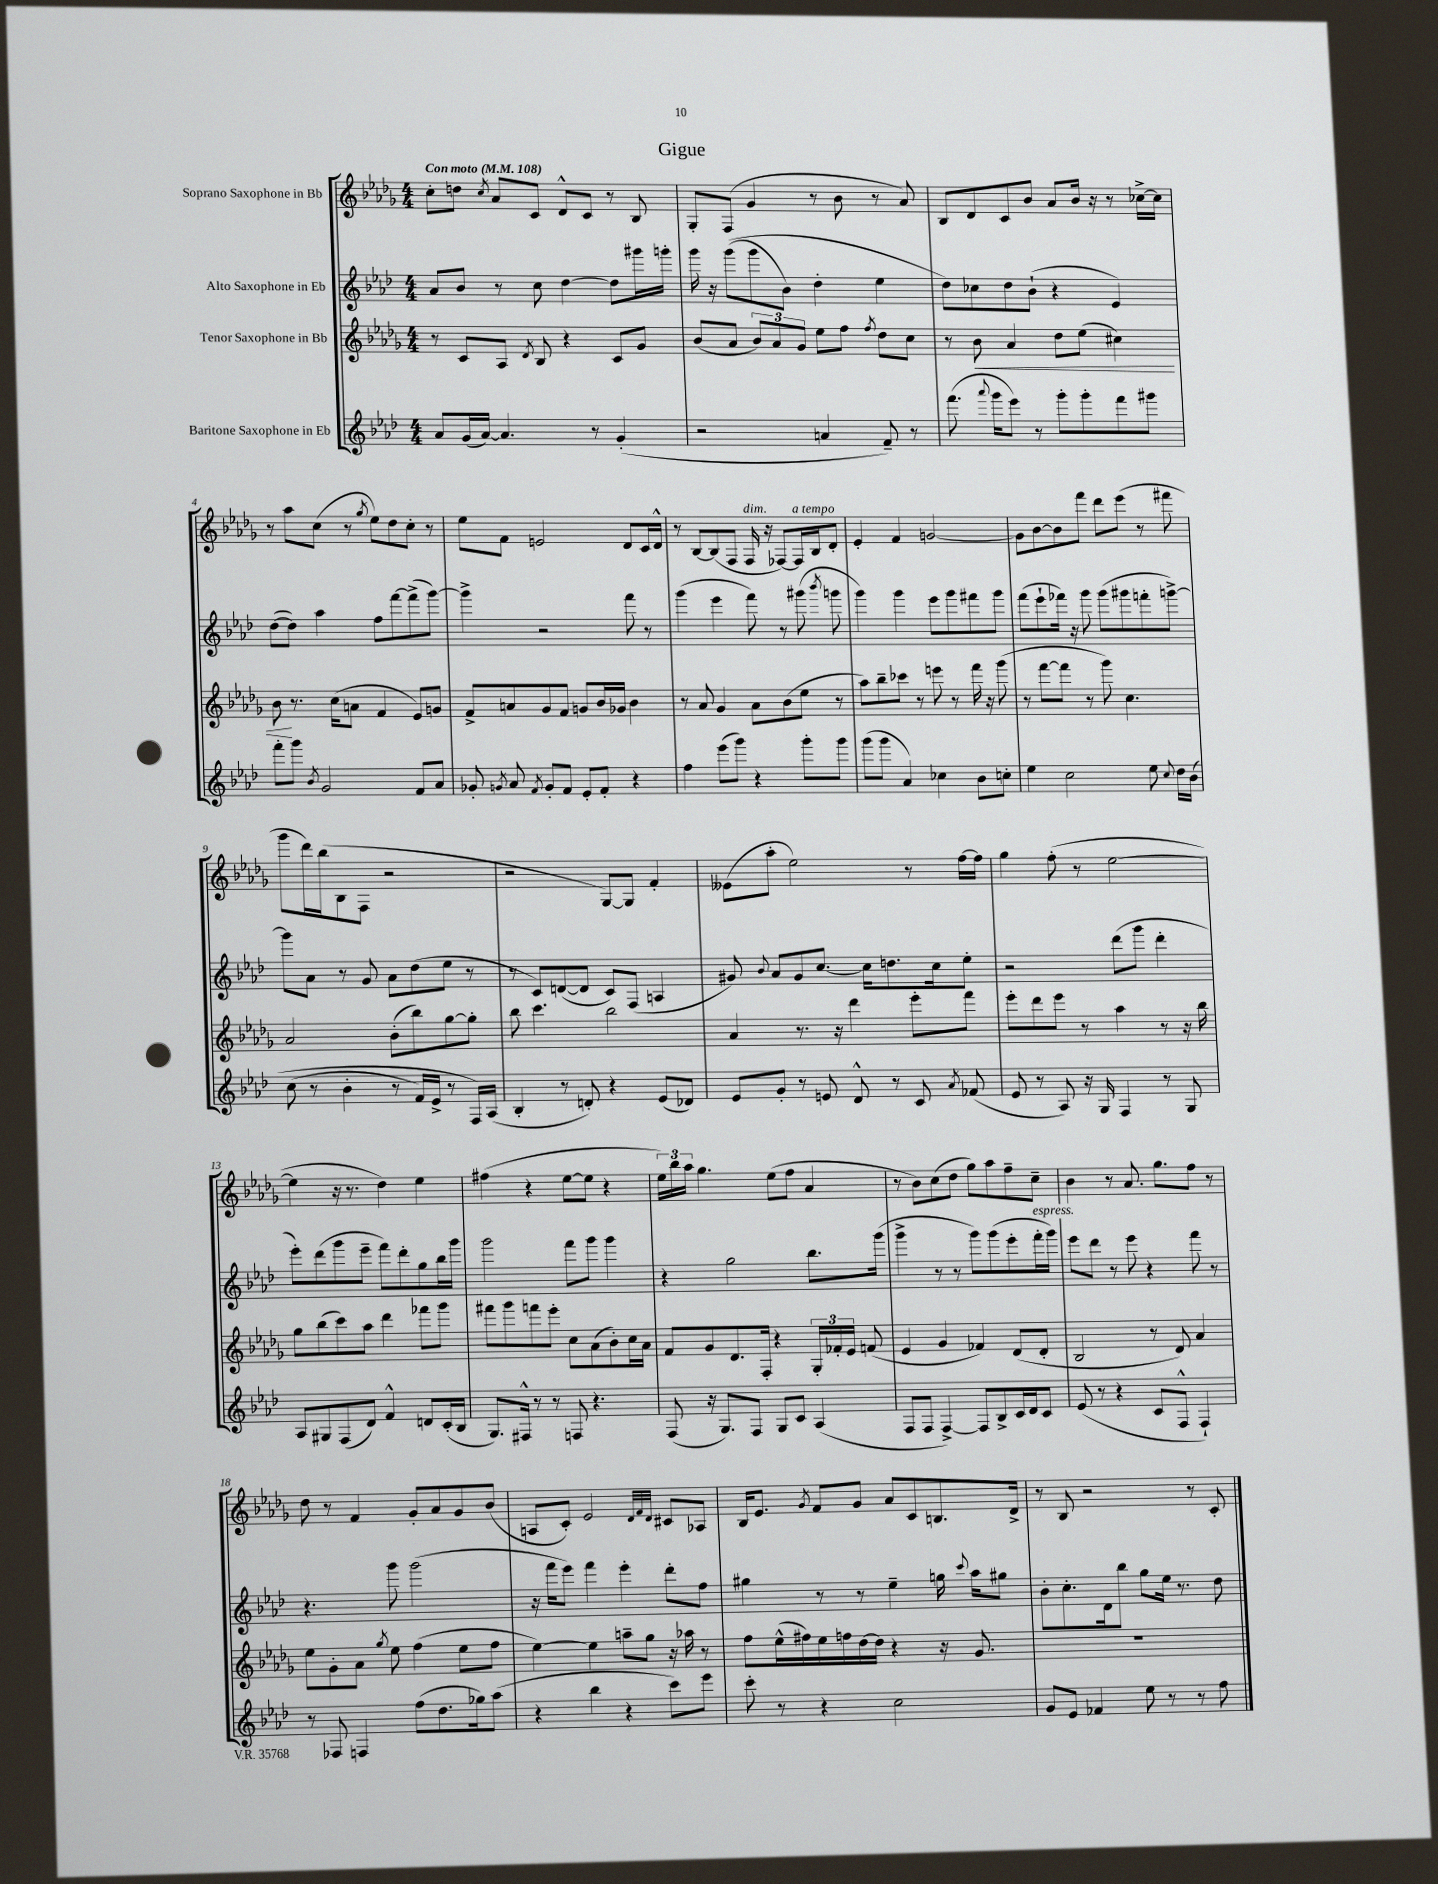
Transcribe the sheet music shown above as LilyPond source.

\header { title = "Gigue" }
<<
\new StaffGroup <<
\new Staff = "s0" \with { instrumentName = "Soprano Saxophone in Bb" } {
    \clef treble \key des \major \numericTimeSignature \time 4/4 \tempo "Con moto" 4 = 108
    \autoBeamOff c''8[-. d''8] \acciaccatura { c''8 } aes'8[ c'8] des'8[-^ c'8] r8 bes8 |
    ges8[-. f8]( ges'4 r8 bes'8 r8 aes'8) |
    bes8[ des'8 c'8 bes'8] aes'8[ bes'16] r16 r8 ces''16[~-> ces''16] |
    r8 aes''8[ c''8]( r8 \acciaccatura { ges''8 } ees''8[) des''8 c''8]-. r8 |
    ees''8[ f'8] e'2 des'8[ c'16 des'16]-^ |
    r8 bes8[~ bes8( f8] f16^\markup { \italic "dim." } r16 fes8[~) fes16^\markup { \italic "a tempo" } bes16 des'8]-. |
    ees'4-. f'4 g'2~ |
    g'8[ bes'8~ bes'8 f'''8] des'''8[ ees'''8]( r8 fis'''8 |
    ges'''8[ des'''16) bes''16( bes8 f8] r2 |
    r2 ges8[~) ges8] f'4-. |
    eeses'8[( aes''8]-. ees''2) r8 f''16[~ f''16] |
    ges''4 f''8-.( r8 ees''2~ |
    ees''4 r16 r8. des''4) ees''4 |
    fis''4( r4 ees''8[~ ees''8] r4 |
    \tuplet 3/2 { ees''16[) bes''16 aes''16] } ges''4. ees''8[( f''8] aes'4 |
    r8 bes'8[) c''8( des''8] ges''8[) aes''8 f''8-- c''8]-- |
    bes'4 r8 aes'8. ges''8.[ f''8] r8 |
    des''8 r8 f'4 ges'8[-. aes'8 ges'8 bes'8]( |
    a8[ c'8]-.) ees'2 \grace { des'32[ f'32 des'32] } cis'8[ aes8] |
    bes16[ ees'8.] \acciaccatura { ges'8 } f'8[ ges'8] aes'8[ c'8 b8. des'16]-> |
    r8 bes8 r2 r8 c'8-. \bar "|." |
}
\new Staff = "s1" \with { instrumentName = "Alto Saxophone in Eb" } {
    \clef treble \key aes \major \numericTimeSignature \time 4/4
    \autoBeamOff aes'8[ bes'8] r8 c''8 des''4~ des''8[ gis'''16 g'''16]-. |
    g'''16 r16 g'''8[(\( g'''8 bes'8]) des''4-. ees''4 |
    des''8[\) ces''8 des''8 bes'8]-!( r4 ees'4) |
    des''8[~( des''8]) aes''4 f''8[ f'''8~ f'''8->( g'''8]~) |
    g'''4-> r2 f'''8 r8 |
    g'''4( ees'''4 f'''8) r8 gis'''8( \acciaccatura { bes'''8 } g'''8 |
    g'''4) g'''4 ees'''8[ g'''8 fis'''8 g'''8] |
    f'''8[( ees'''8-! fes'''16]) r16 g'''8 g'''8[( gis'''8 f'''8-. g'''8]~->) |
    g'''8[ aes'8] r8 g'8 aes'8[ des''8( ees''8] r8 |
    r8 c'8[) d'8~( d'8] c'8[) f8]( a4 |
    gis'8) \appoggiatura { bes'8 } aes'8[ gis'8 c''8.]~ c''16[ d''8. c''16 ees''8]-. |
    r2 des'''8[( g'''8] des'''4-. |
    ees'''8[-.) des'''8( g'''8 ees'''8]-- f'''8[) des'''8-. g''8 bes''16 g'''16] |
    g'''2 f'''8[ g'''8] g'''4 |
    r4 g''2 bes''8.[ g'''16]( |
    g'''4-> r8 r8 g'''8[) g'''8( ees'''8-. f'''16-.^\markup { \italic "espress." } g'''16]) |
    ees'''8[ des'''8] r8 ees'''8 r4 f'''8 r8 |
    r4. g'''8 g'''2( |
    r16 f'''16[ ees'''8]) f'''4 ees'''4-. des'''8[-. f''8] |
    gis''4 r8 r8 ees''4-- g''16 \appoggiatura { c'''8 } aes''16[ gis''8] |
    bes'8[-. c''8.-. des'16 bes''8] g''8[ ees''16] r8. des''8 \bar "|." |
}
\new Staff = "s2" \with { instrumentName = "Tenor Saxophone in Bb" } {
    \clef treble \key des \major \numericTimeSignature \time 4/4
    \autoBeamOff r8 c'8[ aes8] \acciaccatura { des'8 } bes8 r4 c'8[ ges'8] |
    bes'8[( aes'8] \tuplet 3/2 { bes'8[) aes'8 ges'8] } ees''8[ f''8] \acciaccatura { f''8 } des''8[ c''8] |
    r8 bes'8\< aes'4 des''8[ ees''8]( cis''4) |
    bes'8\! r8. c''16[( a'8] f'4 ees'8[) g'8] |
    f'8[-> a'8 ges'8 f'8] g'8[ bes'16 ges'16] bes'4 |
    r8 aes'8 ges'4 aes'8[ bes'8( ees''8] r8 |
    aes''8[) bes''8-- ces'''8] r8 e'''8 r8 f'''16 r16 ges'''8( |
    r8 f'''8[~ f'''8] r8 ges'''8) c''4. |
    aes'2 bes'8[-.( bes''8) ges''8~ ges''8]-. |
    bes''8 c'''4. bes''2 |
    aes'4 r8. r16 des'''4 ees'''8[-. f'''8] |
    ees'''8[-. des'''8 ees'''8] r8 aes''4 r8 r16 bes''16 |
    ges''8[ bes''8( c'''8) aes''8] des'''4 fes'''8[ ges'''8] |
    fis'''8[ ges'''8 f'''8 ees'''8]-. c''8[ aes'8( bes'8-.) c''16 aes'16] |
    f'8[ ges'8 des'8. f16]-. r4 \tuplet 3/2 { ges16[-. fes'16-. ees'16] } f'8( |
    ees'4 ges'4 fes'4) des'8[( des'8]-. |
    bes2 r8 des'8) aes'4 |
    ees''8[ ges'8-. aes'8] \acciaccatura { ges''8 } ees''8 f''4( ees''8[ f''8] |
    ees''4~) ees''4 a''8[-- ges''8] r16 aes''16 r8 |
    f''8[ ees''16-^( fis''16) ees''16 f''16 des''16~ des''16] r4 r16 ges'8. |
    R1 \bar "|." |
}
\new Staff = "s3" \with { instrumentName = "Baritone Saxophone in Eb" } {
    \clef treble \key aes \major \numericTimeSignature \time 4/4
    \autoBeamOff aes'8[ g'16( aes'16]~) aes'4. r8 g'4-.( |
    r2 a'4 f'8--) r8 |
    f'''8.( \appoggiatura { aes'''8 } g'''16[ ees'''8]) r8 g'''8[-. g'''8-. f'''8 gis'''8] |
    f'''8[-. g'''8] \acciaccatura { bes'8 } g'2 f'8[ aes'8] |
    ges'8-. \acciaccatura { g'8 } aes'8 \acciaccatura { f'8 } g'8[-. f'8] ees'8[-. f'8]-. r4 |
    f''4 ees'''8[( g'''8]) r4 g'''8[-. g'''8] |
    g'''8[( g'''8] aes'4) ces''4 bes'8[ c''8]-. |
    ees''4 c''2 ees''8 \appoggiatura { c''8 } des''16[ bes'16]\( |
    c''8( r8 bes'4-. r8 f'16[) ees'16]-> r8 f16[\) aes16]( |
    bes4-. r8 d'8-.) r4 ees'8[( des'8]) |
    ees'8[ g'8]-. r8 e'8 des'8-^ r8 c'8 \acciaccatura { aes'8 } fes'8( |
    ees'8 r8 aes8) r16 g16 f4 r8 g8 |
    aes8[ gis8 f8( des'8]) f'4-^ d'8[ c'16-.( bes16] |
    g8.[) fis16]-^ r8 r8 f8 r4. |
    f8( r16 g8.[) f8] g8[ c'8] aes4( |
    f8[ f8] f4~->) f8[ bes8-> c'16 des'16 c'8] |
    ees'8( r8 r4 c'8[ f8]-^ f4-!) |
    r8 fes8 f4 f''8[( des''8. ges''16) aes''8]( |
    r4 bes''4 r4 c'''8[) ees'''8] |
    c'''8-. r8 r4 c''2 |
    g'8[ ees'8] fes'4 ees''8 r8 r8 f''8 \bar "|." |
}
>>
>>
